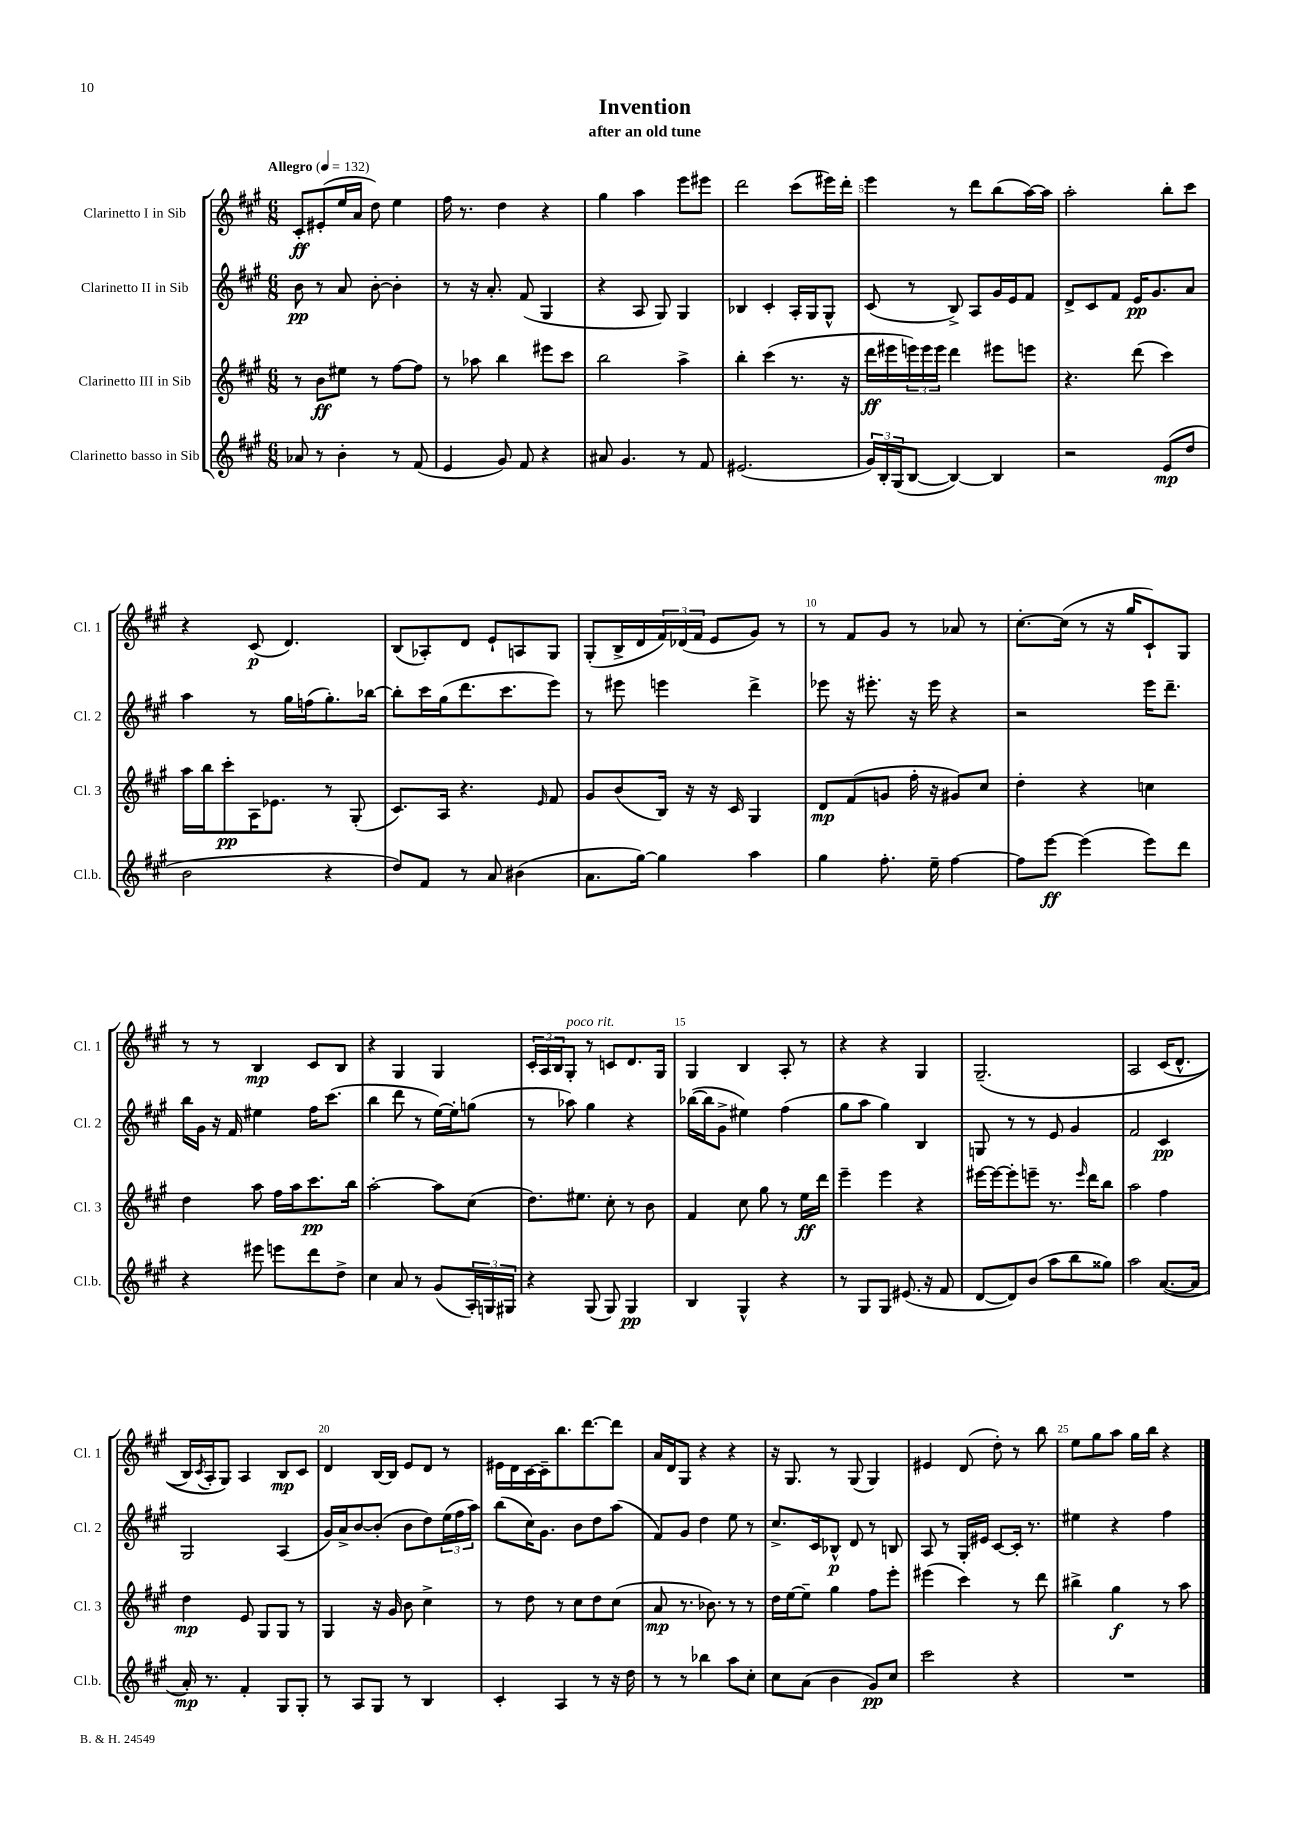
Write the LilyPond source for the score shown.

\header { title = "Invention" subtitle = "after an old tune" }
<<
\new StaffGroup <<
\new Staff = "s0" \with { instrumentName = "Clarinetto I in Sib" shortInstrumentName = "Cl. 1" } {
    \clef treble \key a \major \numericTimeSignature \time 6/8 \tempo "Allegro" 4 = 132
    cis'8-.\ff eis'8-.( e''16 a'16 d''8) e''4 |
    fis''16 r8. d''4 r4 |
    gis''4 a''4 e'''8 eis'''8 |
    d'''2 cis'''8( eis'''16) d'''16-. |
    e'''4 r8 d'''8 b''8( a''16~) a''16 |
    a''2-. b''8-. cis'''8 |
    r4 cis'8\p( d'4.) |
    b8( aes8-.) d'8 e'8-! a8 gis8 |
    gis8-.( b16-> d'16 \tuplet 3/2 { fis'16) des'16( fis'16 } e'8 gis'8) r8 |
    r8 fis'8 gis'8 r8 aes'8 r8 |
    cis''8.~-. cis''16( r8 r16 gis''16 cis'8-!) gis8 |
    r8 r8 b4\mp cis'8 b8 |
    r4 gis4 gis4 |
    \tuplet 3/2 { cis'16-. a16 b16 } gis8-.^\markup { \italic "poco rit." } r8 c'8 d'8. gis16 |
    gis4 b4 a8-. r8 |
    r4 r4 gis4 |
    gis2.--\( |
    a2 cis'16( d'8.-^ |
    b16) \acciaccatura { cis'8 } a16-. gis8\) a4 b8\mp cis'8 |
    d'4 b16~ b16 e'8 d'8 r8 |
    eis'16 d'16 cis'16~ cis'16-- b''8. d'''8.~ d'''8 |
    a'16 d'16 gis8 r4 r4 |
    r16 gis8. r8 gis8( gis4) |
    eis'4 d'8( d''8-.) r8 b''8 |
    e''8 gis''8 a''8 gis''16 b''16 r4 \bar "|." |
}
\new Staff = "s1" \with { instrumentName = "Clarinetto II in Sib" shortInstrumentName = "Cl. 2" } {
    \clef treble \key a \major \numericTimeSignature \time 6/8
    b'8\pp r8 a'8 b'8~-. b'4-. |
    r8 r16 a'8.-. fis'8( gis4 |
    r4 a8 gis8) gis4 |
    bes4 cis'4-. a16-. gis16 gis8-^ |
    cis'8( r8 b8->) a8 gis'16 e'16 fis'8 |
    d'8-> cis'8 fis'8 e'16\pp gis'8. a'8 |
    a''4 r8 gis''16 f''16( gis''8.-.) bes''16~ |
    bes''8-. cis'''16 gis''16( d'''8. cis'''8. e'''8) |
    r8 eis'''8 e'''4 d'''4-> |
    ees'''8 r16 eis'''8.-. r16 eis'''16 r4 |
    r2 e'''16 d'''8.-- |
    b''16 gis'16 r16 fis'16 eis''4 fis''16 cis'''8.( |
    b''4 d'''8 r8 e''16~) e''16-. g''8( |
    r8 aes''8) gis''4 r4 |
    bes''16~( bes''16 gis'8-> eis''4) fis''4( |
    gis''8 a''8 gis''4) b4 |
    g8 r8 r8 e'8 gis'4 |
    fis'2 cis'4\pp |
    gis2 a4( |
    gis'16) a'16-> b'8~ b'8-.( b'8 d''8) \tuplet 3/2 { e''16( fis''16 a''16) } |
    b''8( cis''16) gis'8. b'8 d''8 a''8( |
    fis'8) gis'8 d''4 e''8 r8 |
    cis''8.-> cis'16 bes8-^\p d'8 r8 b8 |
    a8 r8 gis16-. eis'16 cis'8~ cis'16-. r8. |
    eis''4 r4 fis''4 \bar "|." |
}
\new Staff = "s2" \with { instrumentName = "Clarinetto III in Sib" shortInstrumentName = "Cl. 3" } {
    \clef treble \key a \major \numericTimeSignature \time 6/8
    r8 b'8\ff eis''8 r8 fis''8~ fis''8 |
    r8 aes''8 b''4 eis'''8 cis'''8 |
    b''2 a''4-> |
    b''4-. cis'''4( r8. r16 |
    d'''16\ff eis'''16 \tuplet 3/2 { e'''16) e'''16 e'''16 } d'''4 eis'''8 e'''8 |
    r4. d'''8( cis'''4) |
    a''16 b''16 cis'''8-.\pp a16 ees'8. r8 gis8-.( |
    cis'8.) a16 r4. \grace { e'16 } fis'8 |
    gis'8 b'8( b16) r16 r16 cis'16 gis4 |
    d'8\mp fis'8( g'8 fis''16-. r16 gis'8) cis''8 |
    d''4-. r4 c''4 |
    d''4 a''8 fis''16 a''16 cis'''8.\pp b''16 |
    a''2~-. a''8 cis''8( |
    d''8.) eis''8. cis''8-. r8 b'8 |
    fis'4 cis''8 gis''8 r8 e''16\ff d'''16 |
    e'''4-- e'''4 r4 |
    eis'''16~ eis'''16~ eis'''8-. e'''8-- r8. \grace { e'''16 } d'''16 b''8 |
    a''2 fis''4 |
    d''4\mp e'8 gis8 gis8 r8 |
    gis4 r16 gis'16 b'8 cis''4-> |
    r8 d''8 r8 cis''8 d''8 cis''8( |
    a'8\mp r8. bes'8.) r8 r8 |
    d''16 e''16~ e''8-- gis''4 fis''8 e'''8-. |
    eis'''4( cis'''4) r8 d'''8 |
    bis''4-> gis''4\f r8 a''8 \bar "|." |
}
\new Staff = "s3" \with { instrumentName = "Clarinetto basso in Sib" shortInstrumentName = "Cl.b." } {
    \clef treble \key a \major \numericTimeSignature \time 6/8
    aes'8 r8 b'4-. r8 fis'8( |
    e'4 gis'8) fis'8 r4 |
    ais'8 gis'4. r8 fis'8 |
    eis'2.( |
    \tuplet 3/2 { gis'16) b16-. gis16( } b8~ b4~) b4 |
    r2 e'8\mp( d''8 |
    b'2 r4 |
    d''8) fis'8 r8 a'8 bis'4( |
    a'8. gis''16~) gis''4 a''4 |
    gis''4 fis''8.-. e''16-- fis''4~ |
    fis''8 e'''8~\ff e'''4( e'''8) d'''8 |
    r4 eis'''8 e'''8 d'''8 d''8-> |
    cis''4 a'8 r8 gis'8( \tuplet 3/2 { a16-.) g16 gis16 } |
    r4 gis8( gis8) gis4\pp |
    b4 gis4-^ r4 |
    r8 gis8 gis8 eis'8.( r16 fis'8 |
    d'8~ d'8) b'8( a''8 b''8 gisis''8) |
    a''2 a'8.~( a'16 |
    a'16-.\mp) r8. fis'4-. gis8 gis8-. |
    r8 a8 gis8 r8 b4 |
    cis'4-. a4 r8 r16 d''16 |
    r8 r8 bes''4 a''8 cis''8-. |
    cis''8 a'8( b'4 gis'8\pp) cis''8 |
    cis'''2 r4 |
    R2. \bar "|." |
}
>>
>>
\layout { \context { \Score \override BarNumber.break-visibility = ##(#f #t #t) barNumberVisibility = #(every-nth-bar-number-visible 5) } }
